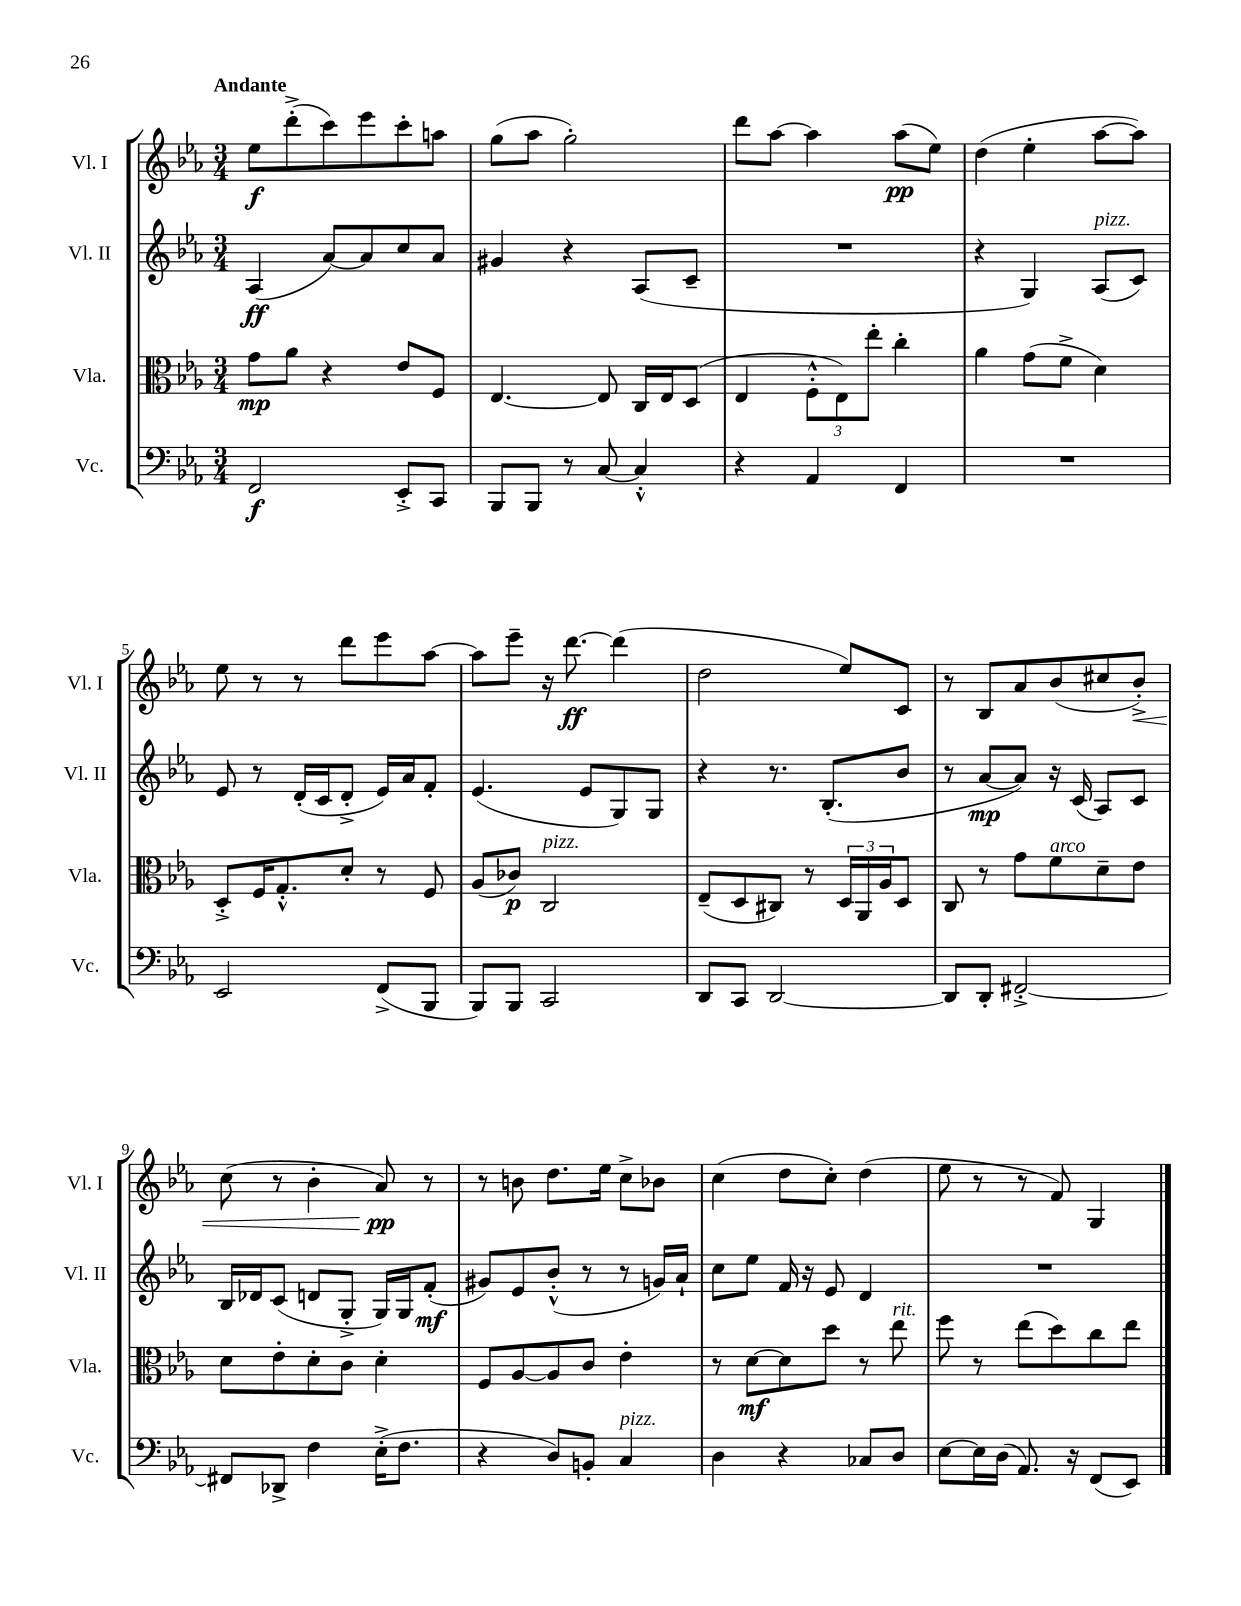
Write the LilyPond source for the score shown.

<<
\new StaffGroup <<
\new Staff = "s0" \with { instrumentName = "Vl. I" shortInstrumentName = "Vl. I" } {
    \clef treble \key ees \major \numericTimeSignature \time 3/4 \tempo "Andante"
    ees''8\f d'''8-.->( c'''8) ees'''8 c'''8-. a''8 |
    g''8( aes''8 g''2-.) |
    d'''8 aes''8~ aes''4 aes''8\pp( ees''8) |
    d''4( ees''4-. aes''8~ aes''8) |
    ees''8 r8 r8 d'''8 ees'''8 aes''8~ |
    aes''8 ees'''8-- r16 d'''8.~\ff d'''4( |
    d''2 ees''8) c'8 |
    r8 bes8 aes'8 bes'8( cis''8 bes'8-.->\<) |
    c''8( r8 bes'4-. aes'8\pp\!) r8 |
    r8 b'8 d''8. ees''16 c''8-> bes'8 |
    c''4( d''8 c''8-.) d''4( |
    ees''8 r8 r8 f'8) g4 \bar "|." |
}
\new Staff = "s1" \with { instrumentName = "Vl. II" shortInstrumentName = "Vl. II" } {
    \clef treble \key ees \major \numericTimeSignature \time 3/4
    aes4\ff( aes'8~) aes'8 c''8 aes'8 |
    gis'4 r4 aes8( c'8-- |
    R2. |
    r4 g4) aes8^\markup { \italic "pizz." }( c'8) |
    ees'8 r8 d'16-.( c'16 d'8-.-> ees'16) aes'16 f'8-. |
    ees'4.( ees'8 g8) g8 |
    r4 r8. bes8.-.( bes'8 |
    r8 aes'8~\mp aes'8) r16 c'16( aes8) c'8 |
    bes16 des'16 c'8( d'8 g8-.-> g16) g16 f'8-.\mf( |
    gis'8) ees'8 bes'8-.-^( r8 r8 g'16) aes'16-! |
    c''8 ees''8 f'16 r16 ees'8 d'4 |
    R2. \bar "|." |
}
\new Staff = "s2" \with { instrumentName = "Vla." shortInstrumentName = "Vla." } {
    \clef alto \key ees \major \numericTimeSignature \time 3/4
    g'8\mp aes'8 r4 ees'8 f8 |
    ees4.~ ees8 c16 ees16 d8( |
    ees4 \tuplet 3/2 { f8-.-^ ees8) ees''8-. } c''4-. |
    aes'4 g'8( f'8-> d'4) |
    d8-.-> f16 g8.-.-^ d'8-. r8 f8 |
    aes8( ces'8\p) c2^\markup { \italic "pizz." } |
    ees8--( d8 cis8) r8 \tuplet 3/2 { d16 aes,16 aes16 } d8 |
    c8 r8 g'8 f'8^\markup { \italic "arco" } d'8-- ees'8 |
    d'8 ees'8-. d'8-. c'8 d'4-. |
    f8 aes8~ aes8 c'8 ees'4-. |
    r8 d'8~\mf d'8 d''8 r8 ees''8^\markup { \italic "rit." } |
    f''8 r8 ees''8( d''8) c''8 ees''8 \bar "|." |
}
\new Staff = "s3" \with { instrumentName = "Vc." shortInstrumentName = "Vc." } {
    \clef bass \key ees \major \numericTimeSignature \time 3/4
    f,2\f ees,8-.-> c,8 |
    bes,,8 bes,,8 r8 c8~ c4-.-^ |
    r4 aes,4 f,4 |
    R2. |
    ees,2 f,8->( bes,,8 |
    bes,,8) bes,,8 c,2 |
    d,8 c,8 d,2~ |
    d,8 d,8-. fis,2~-.-> |
    fis,8 des,8-> f4 ees16-.->( f8. |
    r4 d8) b,8-. c4^\markup { \italic "pizz." } |
    d4 r4 ces8 d8 |
    ees8~ ees16 d16( aes,8.) r16 f,8( ees,8) \bar "|." |
}
>>
>>
